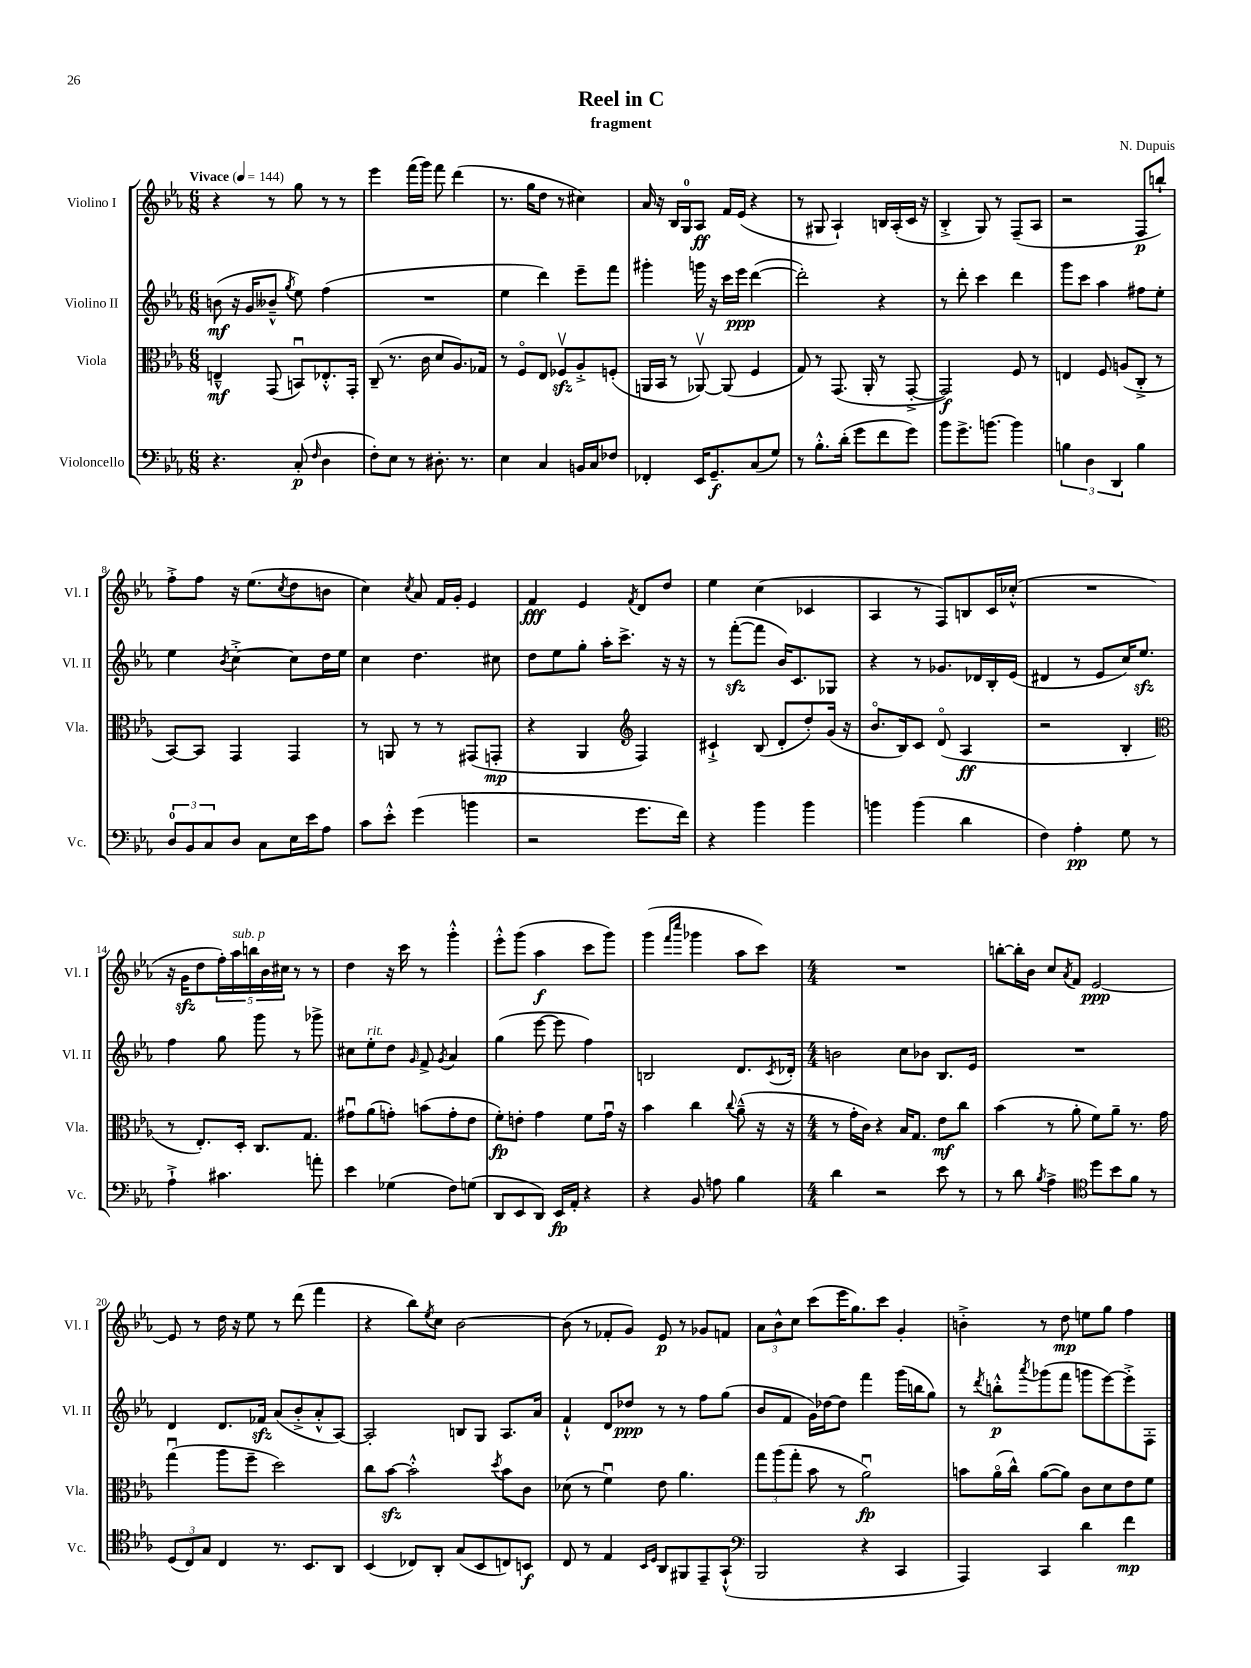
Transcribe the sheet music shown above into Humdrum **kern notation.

**kern	**dynam	**kern	**dynam	**kern	**dynam	**kern	**dynam
*part4	*part4	*part3	*part3	*part2	*part2	*part1	*part1
*staff4	*staff4	*staff3	*staff3	*staff2	*staff2	*staff1	*staff1
*I"Violoncello	*	*I"Viola	*	*I"Violino II	*	*I"Violino I	*
*I'Vc.	*	*I'Vla.	*	*I'Vl. II	*	*I'Vl. I	*
*clefF4	*	*clefC3	*	*clefG2	*	*clefG2	*
*k[b-e-a-]	*	*k[b-e-a-]	*	*k[b-e-a-]	*	*k[b-e-a-]	*
*M6/8	*	*M6/8	*	*M6/8	*	*M6/8	*
*MM144	*	*MM144	*	*MM144	*	*MM144	*
=1	=1	=1	=1	=1	=1	=1	=1
!	!	!	!	!	!	!LO:TX:a:B:t=Vivace	!
4.r	.	4En~^^/	mf	(8bn\	mf	4r	.
.	.	.	.	16r	.	.	.
.	.	.	.	16g/KL	.	.	.
.	.	(8GG/	.	8b--X~^^/J	.	8r	.
.	.	.	.	8qgg/	.	.	.
(8C'/	p	8BBnu/L)	.	8ee-\)	.	8gg\	.
16qqF/	.	.	.	.	.	.	.
4D\	.	8.E-X'^^/	.	(4ff\	.	8r	.
.	.	.	.	.	.	8r	.
.	.	16GG'/Jk	.	.	.	.	.
=2	=2	=2	=2	=2	=2	=2	=2
8F'\L)	.	(8C~/	.	2.r	.	4eee-\	.
8E-\J	.	8.r	.	.	.	.	.
8r	.	.	.	.	.	(16fff\LL	.
.	.	16c\	.	.	.	16ggg\JJ)	.
8.D#X'\	.	8d/L	.	.	.	8fff\	.
.	.	8.A-/)	.	.	.	(4ddd\	.
8.r	.	.	.	.	.	.	.
.	.	16G-X/Jk	.	.	.	.	.
=3	=3	=3	=3	=3	=3	=3	=3
4E-\	.	8r	.	4ee-\	.	8.r	.
.	.	8F/L	.	.	.	.	.
.	.	.	.	.	.	16gg\KL	.
4C/	.	8E-/J	.	4ddd\)	.	8dd\J	.
.	.	8F-Xzzv/L	.	.	.	8r	.
16BBn/LL	.	8A-'^/	.	8eee-~\L	.	4cc#X\)	.
16C/J	.	.	.	.	.	.	.
8F-X/J	.	(8Fn'/J	.	8fff\J	.	.	.
=4	=4	=4	=4	=4	=4	=4	=4
4FF-X'/	.	16AAn/LL	.	4ggg#X'\	.	16a-/	.
.	.	16BB-/JJ	.	.	.	16r	.
.	.	8r	.	.	.	16B-/LL	.
.	.	.	.	.	.	16G/J	.
16EE-/KL	.	[8AA-Xv/)	.	16gggn\	.	8A-/J	ff
8.GG~/	f	.	.	16r	.	.	.
.	.	(8AA-/]	.	16ccc\LL	.	16f/LL	.
.	.	.	.	16eee-\JJ	ppp	(16e-/JJ	.
(8C/	.	4F/	.	([4ddd\	.	4r	.
8G/J)	.	.	.	.	.	.	.
=5	=5	=5	=5	=5	=5	=5	=5
8r	.	8G/)	.	2ddd'\])	.	8r	.
8.B-'^^\L	.	8r	.	.	.	8G#X/	.
.	.	(8.GG/	.	.	.	4A-`/)	.
(16d'\Jk	.	.	.	.	.	.	.
8g\L	.	.	.	.	.	.	.
.	.	16AA-'/	.	.	.	.	.
8f\	.	8r	.	4r	.	16Bn/LL	.
.	.	.	.	.	.	(16A-'/	.
8g\J)	.	[8GG'^/	.	.	.	16c/JJ	.
.	.	.	.	.	.	16r	.
=6	=6	=6	=6	=6	=6	=6	=6
8b-\L	.	2GG/])	f	8r	.	4B-'^/	.
8.g^\	.	.	.	8ddd'\	.	.	.
.	.	.	.	4ccc\	.	8G/)	.
[8.bn\J	.	.	.	.	.	.	.
.	.	.	.	.	.	8r	.
4b\]	.	8F/	.	4ddd\	.	(8F~/L	.
.	.	8r	.	.	.	8A-/J	.
=7	=7	=7	=7	=7	=7	=7	=7
6Bn\	.	4En/	.	8ggg\L	.	2r	.
.	.	.	.	8ccc\J	.	.	.
6D\	.	.	.	.	.	.	.
.	.	8F/	.	4aa-\	.	.	.
6DD/	.	.	.	.	.	.	.
.	.	(8An/L	.	.	.	.	.
4B\	.	8C'^/J	.	8ff#X\L	.	8F/L	p
.	.	8r	.	8ee-'\J	.	8bbn`/J)	.
!!LO:LB:g=z
=8	=8	=8	=8	=8	=8	=8	=8
12D/L	.	[8BB-/L)	.	4ee-\	.	8ff'^\L	.
12BB-/	.	.	.	.	.	.	.
.	.	8BB-/J]	.	.	.	8ff\J	.
12C/	.	.	.	.	.	.	.
.	.	.	.	8qb-/	.	.	.
8D/J	.	4GG/	.	[4cc'^\	.	16r	.
.	.	.	.	.	.	(8.ee-\L	.
8C\L	.	.	.	.	.	.	.
.	.	.	.	.	.	8qcc/	.
16E-\L	.	4GG/	.	8cc\L]	.	8dd\	.
16e-\J	.	.	.	.	.	.	.
8A-\J	.	.	.	16dd\L	.	8bn\J	.
.	.	.	.	16ee-\JJ	.	.	.
=9	=9	=9	=9	=9	=9	=9	=9
8c\L	.	8r	.	4cc\	.	4cc\)	.
8e-'^^\J	.	8AAn/	.	.	.	.	.
.	.	.	.	.	.	8qcc/	.
(4g\	.	8r	.	4.dd\	.	8a-/	.
.	.	8r	.	.	.	16f/LL	.
.	.	.	.	.	.	16g'/JJ	.
4bn\	.	(8GG#X/L	.	.	.	4e-/	.
.	.	8GGn'/J	mp	8cc#X\	.	.	.
=10	=10	=10	=10	=10	=10	=10	=10
2r	.	4r	.	8dd\L	.	4f/	fff
.	.	.	.	8ee-\	.	.	.
.	.	4AA-/	.	8gg'\J	.	4e-/	.
.	.	.	.	16aa-'\KL	.	.	.
.	.	.	.	8.ccc^\J	.	.	.
*	*	*clefG2	*	*	*	*	*
.	.	.	.	.	.	8qf/	.
8.g\L	.	4F/)	.	.	.	8d/L	.
.	.	.	.	16r	.	8dd/J	.
16f\Jk)	.	.	.	16r	.	.	.
=11	=11	=11	=11	=11	=11	=11	=11
4r	.	4c#X`^/	.	8r	.	4ee-\	.
.	.	.	.	([8fffzz'\L	.	.	.
4b-\	.	(8B-/	.	8fff\J]	.	(4cc\	.
.	.	8d'/L	.	16b-/KL)	.	.	.
.	.	.	.	8.c/	.	.	.
4b-\	.	8dd'/)	.	.	.	4c-X/	.
.	.	(16g/Jk	.	8G-X/J	.	.	.
.	.	16r	.	.	.	.	.
=12	=12	=12	=12	=12	=12	=12	=12
4bn\	.	8.b-/L	.	4r	.	4A-/	.
.	.	16B-/k)	.	.	.	.	.
(4b\	.	8c/J	.	8r	.	8r	.
.	.	(8d/	.	8.g-X/L	.	8F/L)	.
4d\	.	4A-/	ff	.	.	8Bn/	.
.	.	.	.	16d-X/L	.	.	.
.	.	.	.	16B-'/	.	16c/L	.
.	.	.	.	(16e-/JJ	.	(16cc-X'^^/JJ	.
=13	=13	=13	=13	=13	=13	=13	=13
4F\)	.	2r	.	4d#X/	.	2.r	.
4A-'\	pp	.	.	8r	.	.	.
.	.	.	.	8e-/L	.	.	.
8G\	.	4B-'/	.	16cc/K)	.	.	.
.	.	.	.	8.ee-zz/J	.	.	.
8r	.	.	.	.	.	.	.
!!LO:LB:g=z
=14	=14	=14	=14	=14	=14	=14	=14
*	*	*clefC3	*	*	*	*	*
4A-`^\	.	8r	.	4ff\	.	16r	.
.	.	.	.	.	.	16gzz\KL	.
.	.	8.E-'/L)	.	.	.	8dd\	.
4.c#X\	.	.	.	8gg\	.	20ff'\L)	.
!	!	!	!	!	!	!LO:TX:a:i:t=sub. p	!
.	.	.	.	.	.	20aa-\	.
.	.	16D'/Jk	.	.	.	.	.
.	.	.	.	.	.	20bbn\	.
.	.	8.C/L	.	8ggg\	.	.	.
.	.	.	.	.	.	20b-\	.
.	.	.	.	.	.	20cc#X\JJ	.
.	.	.	.	8r	.	8r	.
.	.	8.G/J	.	.	.	.	.
8an'\	.	.	.	8ggg-X^\	.	8r	.
=15	=15	=15	=15	=15	=15	=15	=15
4e-\	.	8g#Xu\L	.	8cc#X\L	.	4dd\	.
!	!	!	!	!LO:TX:a:i:t=rit.	!	!	!
.	.	(8a-\	.	8ee-'\	.	.	.
(4G-X\	.	8gn'\J)	.	8dd\J	.	16r	.
.	.	.	.	.	.	16ccc\	.
.	.	.	.	16qqg/	.	.	.
.	.	(8bn\L	.	8f^/	.	8r	.
.	.	.	.	8qg/	.	.	.
8F\L)	.	8g'\	.	4a-/	.	4ggg'^^\	.
(8Gn\J	.	8e-\J	.	.	.	.	.
=16	=16	=16	=16	=16	=16	=16	=16
8DD/L	.	8f'\L)	fp	(4gg\	.	8eee-'^^\L	.
8EE-/	.	8en'\J	.	.	.	(8ggg\J	.
8DD/J)	.	4g\	.	[8eee-\	.	4aa-\	f
16EE-/LL	fp	.	.	8eee-\]	.	.	.
16AA-'/JJ	.	.	.	.	.	.	.
4r	.	8f\L	.	4ff\)	.	8ccc\L	.
.	.	16gu\Jk	.	.	.	8ggg\J)	.
.	.	16r	.	.	.	.	.
=17	=17	=17	=17	=17	=17	=17	=17
4r	.	4b-\	.	2Bn/	.	(4ggg\	.
.	.	.	.	.	.	16qqfff/LL	.
.	.	.	.	.	.	16qqcccc/JJ	.
8BB-/	.	4cc\	.	.	.	4ggg-X\	.
8An\	.	.	.	.	.	.	.
.	.	8qqcc/	.	.	.	.	.
4B-\	.	(8a-~^^\	.	8.d/L	.	8aa-\L	.
.	.	16r	.	.	.	8ccc\J)	.
.	.	.	.	8qc/	.	.	.
.	.	16r	.	16d-X'/Jk	.	.	.
=18	=18	=18	=18	=18	=18	=18	=18
*M4/4	*	*M4/4	*	*M4/4	*	*M4/4	*
4d\	.	8r	.	2bn\	.	1r	.
.	.	16g'\LL	.	.	.	.	.
.	.	16c\JJ)	.	.	.	.	.
2r	.	4r	.	.	.	.	.
.	.	16B-/KL	.	8cc\L	.	.	.
.	.	8.G/J	.	.	.	.	.
.	.	.	.	8b-X\J	.	.	.
8e-\	.	8e-\L	mf	8.B-/L	.	.	.
8r	.	8cc\J	.	.	.	.	.
.	.	.	.	16e-/Jk	.	.	.
=19	=19	=19	=19	=19	=19	=19	=19
8r	.	(4b-\	.	1r	.	[8bbn'\L	.
8d\	.	.	.	.	.	16bb'\L]	.
.	.	.	.	.	.	16b-\JJ	.
8qB-/	.	.	.	.	.	.	.
4A-^\	.	8r	.	.	.	8cc/L	.
.	.	.	.	.	.	8qa-/	.
.	.	8a-'\	.	.	.	8f/J	.
*clefC4	*	*	*	*	*	*	*
8dd\L	.	8f\L)	.	.	.	[2e-/	ppp
8b-\	.	8a-~\J	.	.	.	.	.
8f\J	.	8.r	.	.	.	.	.
8r	.	.	.	.	.	.	.
.	.	16g\	.	.	.	.	.
!!LO:LB:g=z
=20	=20	=20	=20	=20	=20	=20	=20
(12D/L	.	(4ggu\	.	4d/	.	8e-/]	.
12C/)	.	.	.	.	.	.	.
.	.	.	.	.	.	8r	.
12G/J	.	.	.	.	.	.	.
4C/	.	8aa-\L	.	8.d/L	.	16dd\	.
.	.	.	.	.	.	16r	.
.	.	8ff~\J	.	.	.	8ee-\	.
.	.	.	.	16f-Xzz/Jk	.	.	.
8.r	.	2dd\)	.	(8a-/L	.	8r	.
.	.	.	.	8b-'^/	.	(8ddd\	.
8.BB-/L	.	.	.	.	.	.	.
.	.	.	.	8a-'^^/	.	4fff\	.
8AA-/J	.	.	.	[8A-/J)	.	.	.
=21	=21	=21	=21	=21	=21	=21	=21
(4BB-/	.	8cc\L	.	2A-'/]	.	4r	.
.	.	[8b-zz\J	.	.	.	.	.
8C-X/L)	.	2b-'^^\]	.	.	.	8bb-\L)	.
.	.	.	.	.	.	8qee-/	.
8AA-'/J	.	.	.	.	.	8cc\J	.
(8G/L	.	.	.	8Bn/L	.	[2b-\	.
8BB-/	.	.	.	8G/J	.	.	.
.	.	8qdd/	.	.	.	.	.
8Cn/)	.	8b-\L	.	8.A-/L	.	.	.
8BBn/J	f	8c\J	.	.	.	.	.
.	.	.	.	16a-/Jk	.	.	.
=22	=22	=22	=22	=22	=22	=22	=22
8C/	.	(8d-X\	.	4f`^^/	.	(8b-\]	.
8r	.	8r	.	.	.	8r	.
4E-/	.	4fu\)	.	8d/L	.	8f-X'/L	.
.	.	.	.	8dd-X/J	ppp	8g/J)	.
16qqBB-/LL	.	.	.	.	.	.	.
16qqD/JJ	.	.	.	.	.	.	.
8AA-/L	.	8e-\	.	8r	.	8e-/	p
8FF#X/	.	4.a-\	.	8r	.	8r	.
8EE-~/	.	.	.	8ff\L	.	8g-X/L	.
(8GG`^^/J	.	.	.	(8gg\J	.	8fn/J	.
=23	=23	=23	=23	=23	=23	=23	=23
*clefF4	*	*	*	*	*	*	*
2BBB-/	.	12gg\L	.	8b-/L	.	12a-\L	.
.	.	(12aa-\	.	.	.	12b-^^\	.
.	.	.	.	8f/J	.	.	.
.	.	12gg'\J	.	.	.	12cc\J	.
.	.	8b-\	.	16g\LL)	.	(8ccc\L	.
.	.	.	.	[16dd-X\J	.	.	.
.	.	8r	.	8dd-\J]	.	16eee-\K	.
.	.	.	.	.	.	8.gg\)	.
4r	.	2a-u\)	fp	4fff\	.	.	.
.	.	.	.	.	.	8ccc\J	.
4CC/	.	.	.	(16ggg\LL	.	4g'/	.
.	.	.	.	16bbn\J	.	.	.
.	.	.	.	8gg\J)	.	.	.
=24	=24	=24	=24	=24	=24	=24	=24
4AAA-/)	.	8bn\L	.	8r	.	4bn'^\	.
.	.	.	.	8qddd/	.	.	.
.	.	(16a-\L	.	8bbn'^^\L	p	.	.
.	.	16cc^^\JJ)	.	.	.	.	.
.	.	.	.	8qaaa-/	.	.	.
4CC/	.	([8a-\L	.	(8ggg-X\	.	8r	.
.	.	8a-\J])	.	8fff\J	.	8dd\	mp
4d\	.	8c\L	.	8gggn\L	.	8een\L	.
.	.	8d\	.	[8eee-\)	.	8gg\J	.
4f\	mp	8e-\	.	8eee-'^\]	.	4ff\	.
.	.	8f\J	.	8F'\J	.	.	.
==	==	==	==	==	==	==	==
*-	*-	*-	*-	*-	*-	*-	*-
